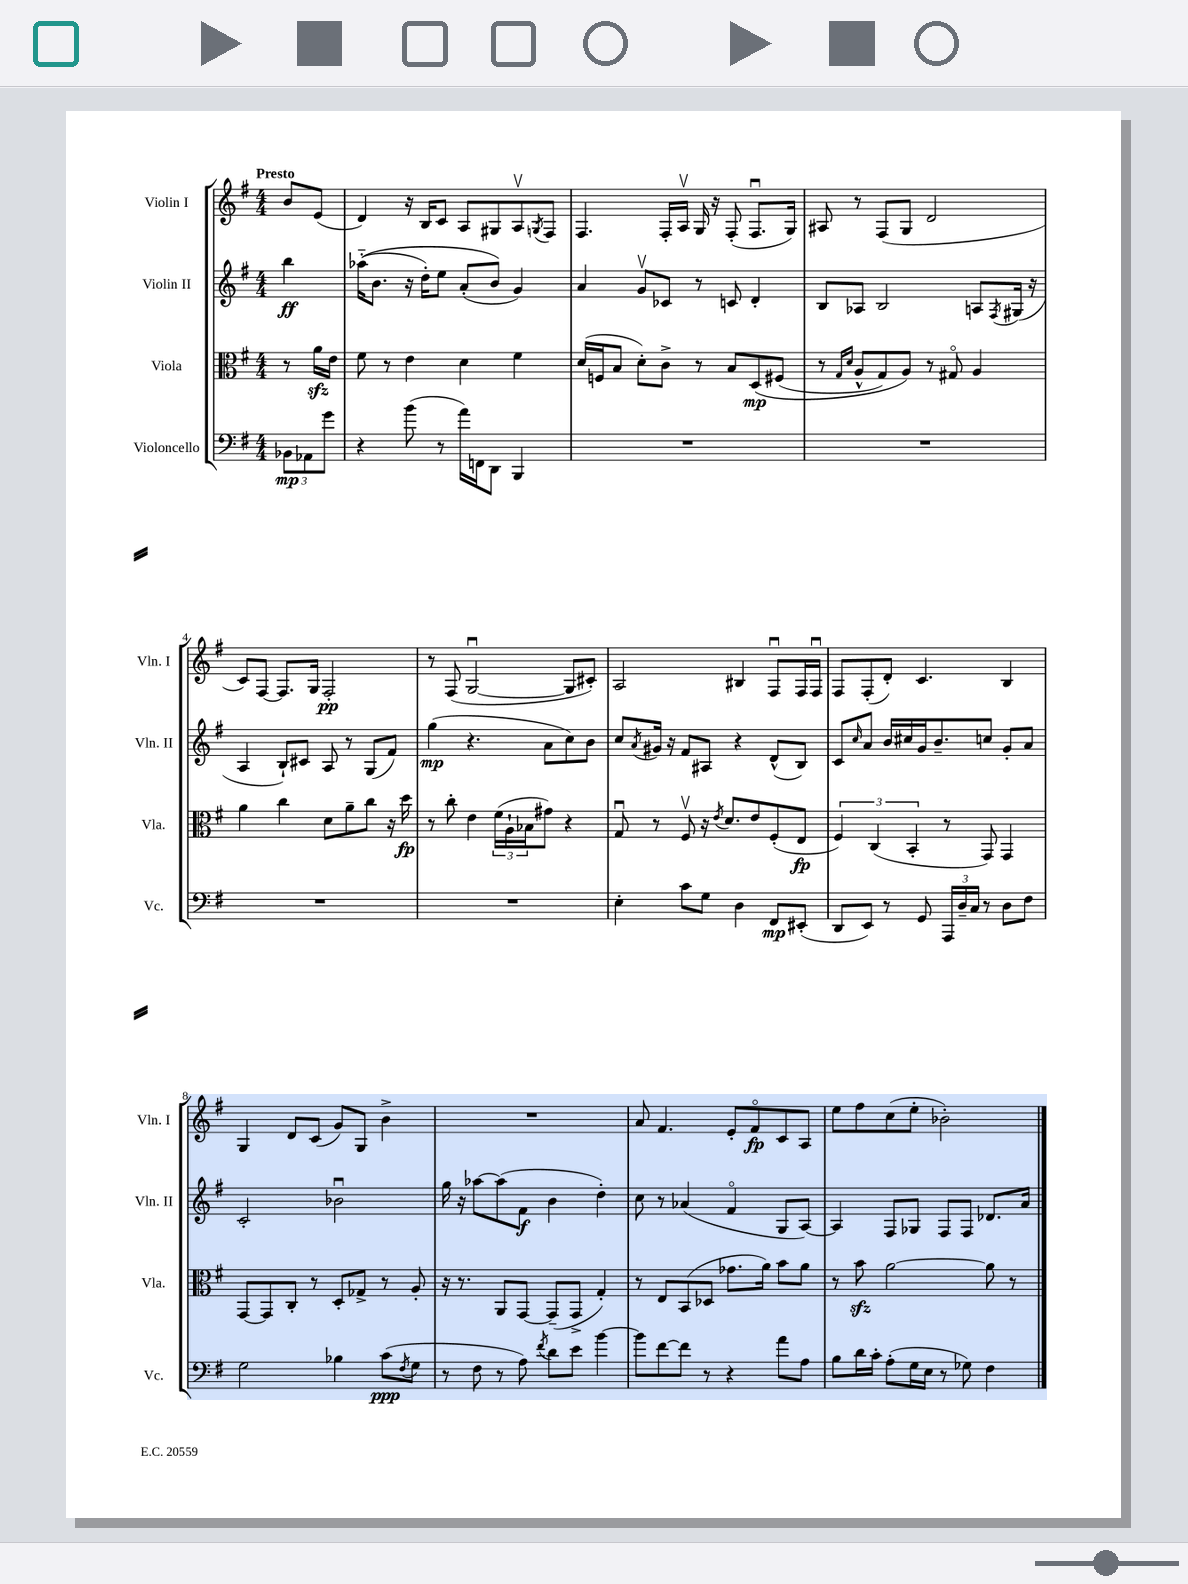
<<
\new StaffGroup <<
\new Staff = "s0" \with { instrumentName = "Violin I" shortInstrumentName = "Vln. I" } {
    \clef treble \key g \major \numericTimeSignature \time 4/4 \partial 4 \tempo "Presto"
    b'8 e'8( |
    d'4) r16 b16 c'8 a8 gis8 a8\upbow \acciaccatura { g8 } fis8 |
    fis4. fis16-. a16\upbow g16 r16 fis8-.( fis8.\downbow g16) |
    ais8 r8 fis8( g8 d'2 |
    c'8) fis8~ fis8. g16 fis2-.\pp |
    r8 fis8( g2~\downbow g8 cis'8-.) |
    a2 bis4 fis8\downbow fis16 fis16\downbow |
    fis8 fis8-.( d'8-.) c'4. b4 |
    g4 d'8 c'8( g'8) g8 b'4-> |
    R1 |
    a'8 fis'4. e'8-. fis'8\flageolet\fp c'8 a8 |
    e''8 fis''8 c''8( e''8-. bes'2-.) \bar "|." |
}
\new Staff = "s1" \with { instrumentName = "Violin II" shortInstrumentName = "Vln. II" } {
    \clef treble \key g \major \numericTimeSignature \time 4/4 \partial 4
    b''4\ff |
    aes''16-_(\( b'8. r16 d''16-.) e''8 a'8-.( b'8\) g'4) |
    a'4 g'8\upbow ces'8 r8 c'8 d'4-. |
    b8 aes8 b2 a8 \acciaccatura { fis8 } gis16( r16 |
    a4 b8-!) cis'8 a8 r8 g8( fis'8) |
    g''4\mp( r4. a'8 c''8) b'8 |
    c''8 \acciaccatura { a'8 } gis'16 r16 fis'8 ais8 r4 d'8-^( b8) |
    c'8 \grace { c''16 } a'8 b'16 cis''16 g'16 b'8.-- c''8 g'8-. a'8 |
    c'2-. bes'2\downbow |
    g''16 r16 aes''8~ aes''8( fis'8\f b'4 d''4-.) |
    c''8 r8 aes'4( fis'4\flageolet g8 a8~) |
    a4 fis8 ges8 fis8 fis8 des'8. a'16 \bar "|." |
}
\new Staff = "s2" \with { instrumentName = "Viola" shortInstrumentName = "Vla." } {
    \clef alto \key g \major \numericTimeSignature \time 4/4 \partial 4
    r8 a'16\sfz e'16 |
    fis'8 r8 e'4 d'4 fis'4 |
    d'16( f16 b8 d'8-.) c'8-> r8 b8 d8\mp\( fis8( |
    r8 \grace { g16 d'16 } a8-^ g8) a8\) r8 gis8\flageolet a4 |
    a'4 c''4 d'8 a'8-- c''8 r16 d''16\fp |
    r8 c''8-. e'4 \tuplet 3/2 { fis'16( a16-! bes16 } gis'8) r4 |
    g8\downbow r8 fis8\upbow r16 \acciaccatura { e'8 } d'8. e'8 fis8-.( e8\fp |
    \tuplet 3/2 { fis4) c4( b,4-. } r8 g,8) g,4 |
    g,8~ g,8 c8-. r8 d8-. ges8-> r8 a8-. |
    r16 r8. a,8 g,8~ g,8--( g,8-> g4-.) |
    r8 e8 b,8( des8 ges'8. a'16) b'8 a'8 |
    r8 b'8\sfz a'2~ a'8 r8 \bar "|." |
}
\new Staff = "s3" \with { instrumentName = "Violoncello" shortInstrumentName = "Vc." } {
    \clef bass \key g \major \numericTimeSignature \time 4/4 \partial 4
    \tuplet 3/2 { bes,8\mp aes,8 g'8 } |
    r4 b'8( r8 a'16) f,16 d,8 b,,4 |
    R1 |
    R1 |
    R1 |
    R1 |
    e4-. c'8 g8 d4 fis,8\mp eis,8-.( |
    d,8 e,8) r8 g,8 \tuplet 3/2 { a,,16 d16-- c16 } r8 d8 fis8 |
    g2 bes4 c'8\ppp( \acciaccatura { fis8 } g8 |
    r8 fis8 r8 a8) \acciaccatura { fis'8 } d'8 e'8 b'4~ |
    b'8 fis'8~ fis'8 r8 r4 a'8 a8 |
    b8 d'16 c'16-. a8-.( g16 e16 r8 ges8) fis4 \bar "|." |
}
>>
>>
